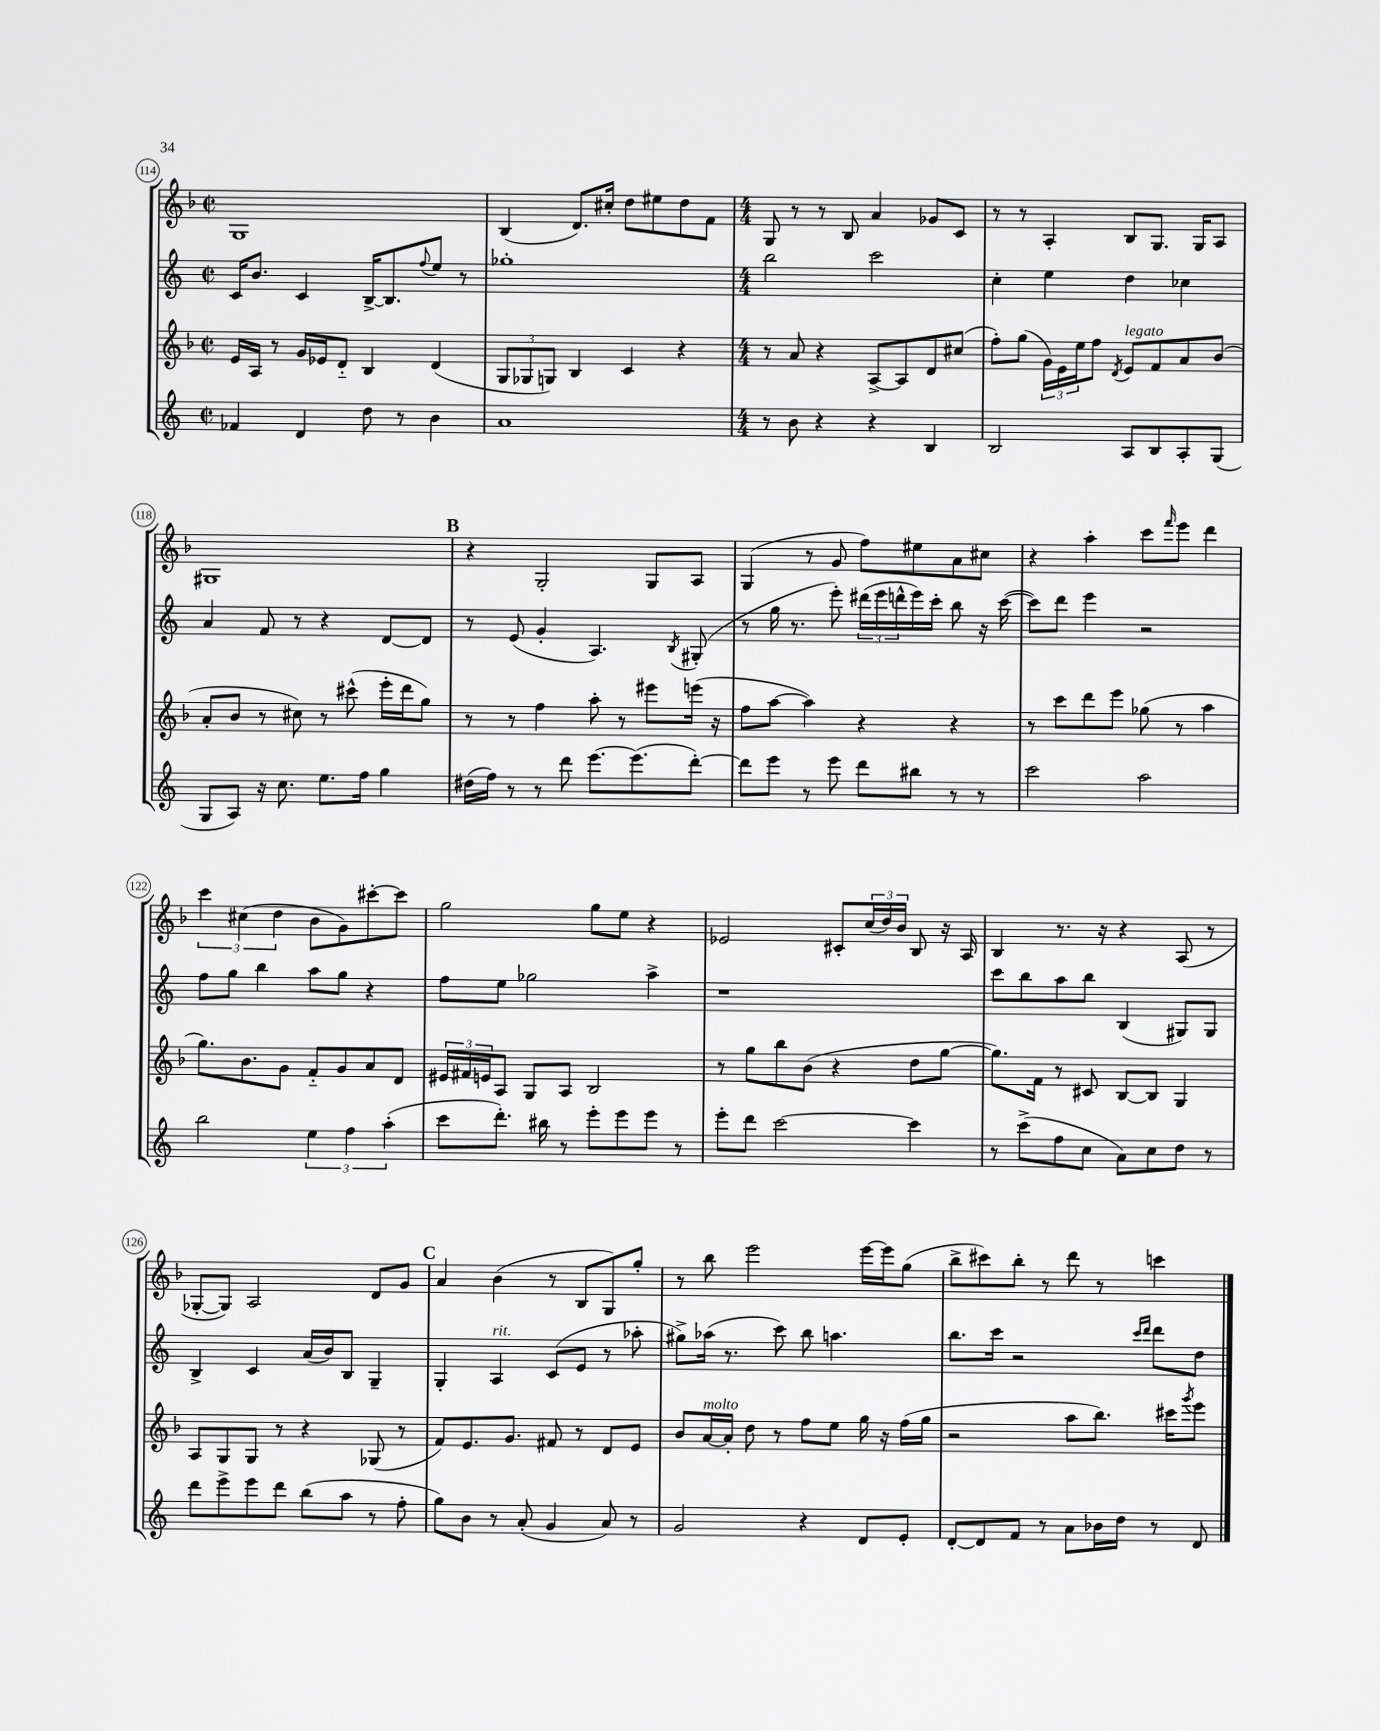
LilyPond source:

<<
\new StaffGroup <<
\new Staff = "s0" {
    \clef treble \key f \major \defaultTimeSignature \time 2/2
    g1 |
    bes4( d'8.) cis''16-. d''8 eis''8 d''8 f'8 |
    \numericTimeSignature \time 4/4 g8 r8 r8 bes8 a'4 ges'8 c'8 |
    r8 r8 a4-. bes8 g8. g16 a8 |
    gis1 |
    \mark \markup { \bold "B" } r4 g2-. g8 a8 |
    g4( r8 g'8 f''8) eis''8 a'8 cis''8 |
    r4 a''4-. c'''8 \grace { f'''16 } e'''8 d'''4 |
    \tuplet 3/2 { c'''4 cis''4( d''4 } bes'8 g'8) cis'''8~-. cis'''8 |
    g''2 g''8 e''8 r4 |
    ees'2 cis'8-. \tuplet 3/2 { c''16( d''16) bes'16 } bes8 r16 a16 |
    bes4 r8. r16 r4 a8( r8 |
    ges8~-. ges8) a2 d'8 g'8 |
    \mark \markup { \bold "C" } a'4 bes'4( r8 bes8 g8) g''8-. |
    r8 bes''8 e'''2 e'''16~ e'''16 g''8( |
    bes''8-> cis'''8) bes''8-. r8 d'''8 r8 c'''4 \bar "|." |
}
\new Staff = "s1" {
    \clef treble \key c \major \defaultTimeSignature \time 2/2
    c'16 b'8. c'4 b16~-> b8. \appoggiatura { f''8 } e''8 r8 |
    ges''1-. |
    \numericTimeSignature \time 4/4 b''2 c'''2 |
    c''4-. e''4 d''4 ces''4 |
    a'4 f'8 r8 r4 d'8~ d'8 |
    \mark \markup { \bold "B" } r8 e'8( g'4-. a4.) \acciaccatura { b8 } gis8-.( |
    r8 g''16 r8. e'''8-.) \tuplet 3/2 { dis'''16( e'''16 d'''16-^ } e'''16) c'''16-. b''8 r16 c'''16~( |
    c'''8) d'''8 e'''4 r2 |
    f''8 g''8 b''4 a''8 g''8 r4 |
    f''8 e''8 ges''2 a''4-> |
    r1 |
    c'''8 b''8 a''8 b''8 b4( gis8) gis8 |
    b4-> c'4 a'16( b'16) b8 g4-- |
    \mark \markup { \bold "C" } g4-. a4^\markup { \italic "rit." } c'8( e'8 r8 aes''8-. |
    gis''8->) aes''16( r8. c'''8) b''8 a''4. |
    b''8. c'''16 r2 \grace { c'''16 d'''16 } d'''8 d''8 \bar "|." |
}
\new Staff = "s2" {
    \clef treble \key f \major \defaultTimeSignature \time 2/2
    e'16 a16 r8 g'16 ees'16 d'8-_ bes4 d'4( |
    \tuplet 3/2 { g8 ges8 g8) } bes4 c'4 r4 |
    \numericTimeSignature \time 4/4 r8 a'8 r4 a8~-> a8 d'8 cis''8( |
    f''8-.) g''8( \tuplet 3/2 { g'16) e'16 e''16 } f''8 \acciaccatura { d'8 } e'8^\markup { \italic "legato" } f'8 a'8 bes'8( |
    a'8-. bes'8 r8 cis''8) r8 cis'''8-^( e'''16-. d'''16 g''8) |
    \mark \markup { \bold "B" } r8 r8 f''4 a''8-. r8 eis'''8 e'''16( r16 |
    f''8 a''8~ a''4) r4 r4 |
    r8 c'''8 d'''8 e'''8 ges''8( r8 a''4 |
    g''8.) bes'8. g'8 f'8-_ g'8 a'8 d'8 |
    \tuplet 3/2 { eis'16 fis'16 e'16 } a8 g8 a8 bes2 |
    r8 g''8 bes''8 bes'8( r4 d''8 g''8~ |
    g''8.) f'16 r8 cis'8 bes8~ bes8 g4 |
    a8 g8 g8 r8 r4 ges8( r8 |
    \mark \markup { \bold "C" } f'8) e'8. g'8. fis'8 r8 d'8 e'8 |
    bes'8 a'16~^\markup { \italic "molto" } a'16-. d''8 r8 f''8 e''8 g''16 r16 f''16( g''16 |
    r2 a''8 bes''8.) cis'''16 \acciaccatura { g'''8 } e'''8 \bar "|." |
}
\new Staff = "s3" {
    \clef treble \key c \major \defaultTimeSignature \time 2/2
    fes'4 d'4 d''8 r8 b'4 |
    a'1 |
    \numericTimeSignature \time 4/4 r8 b'8 r4 r4 b4 |
    b2 a8 b8 a8-. g8( |
    g8 a8) r16 c''8. e''8. f''16 g''4 |
    \mark \markup { \bold "B" } dis''16( f''16) r8 r8 d'''8 e'''8.~ e'''8.( d'''8~-.) |
    d'''8 e'''8 r8 e'''8 d'''8 bis''8 r8 r8 |
    c'''2 a''2 |
    b''2 \tuplet 3/2 { e''4 f''4 a''4-.( } |
    c'''8 d'''8.-.) bis''16 r8 e'''8-. e'''8 e'''8 r8 |
    e'''8-. d'''8 c'''2~ c'''4 |
    r8 c'''8->( f''8 c''8 a'8) c''8 d''8 r8 |
    d'''8 e'''8-> e'''8 d'''8 b''8( a''8 r8 f''8-. |
    \mark \markup { \bold "C" } g''8) b'8 r8 a'8-.( g'4 a'8) r8 |
    g'2 r4 d'8 e'8-. |
    d'8~-. d'8 f'8 r8 a'8 bes'16 d''16 r8 d'8 \bar "|." |
}
>>
>>
\layout { \context { \Score currentBarNumber = #114 \override BarNumber.stencil = #(make-stencil-circler 0.1 0.3 ly:text-interface::print) } }
